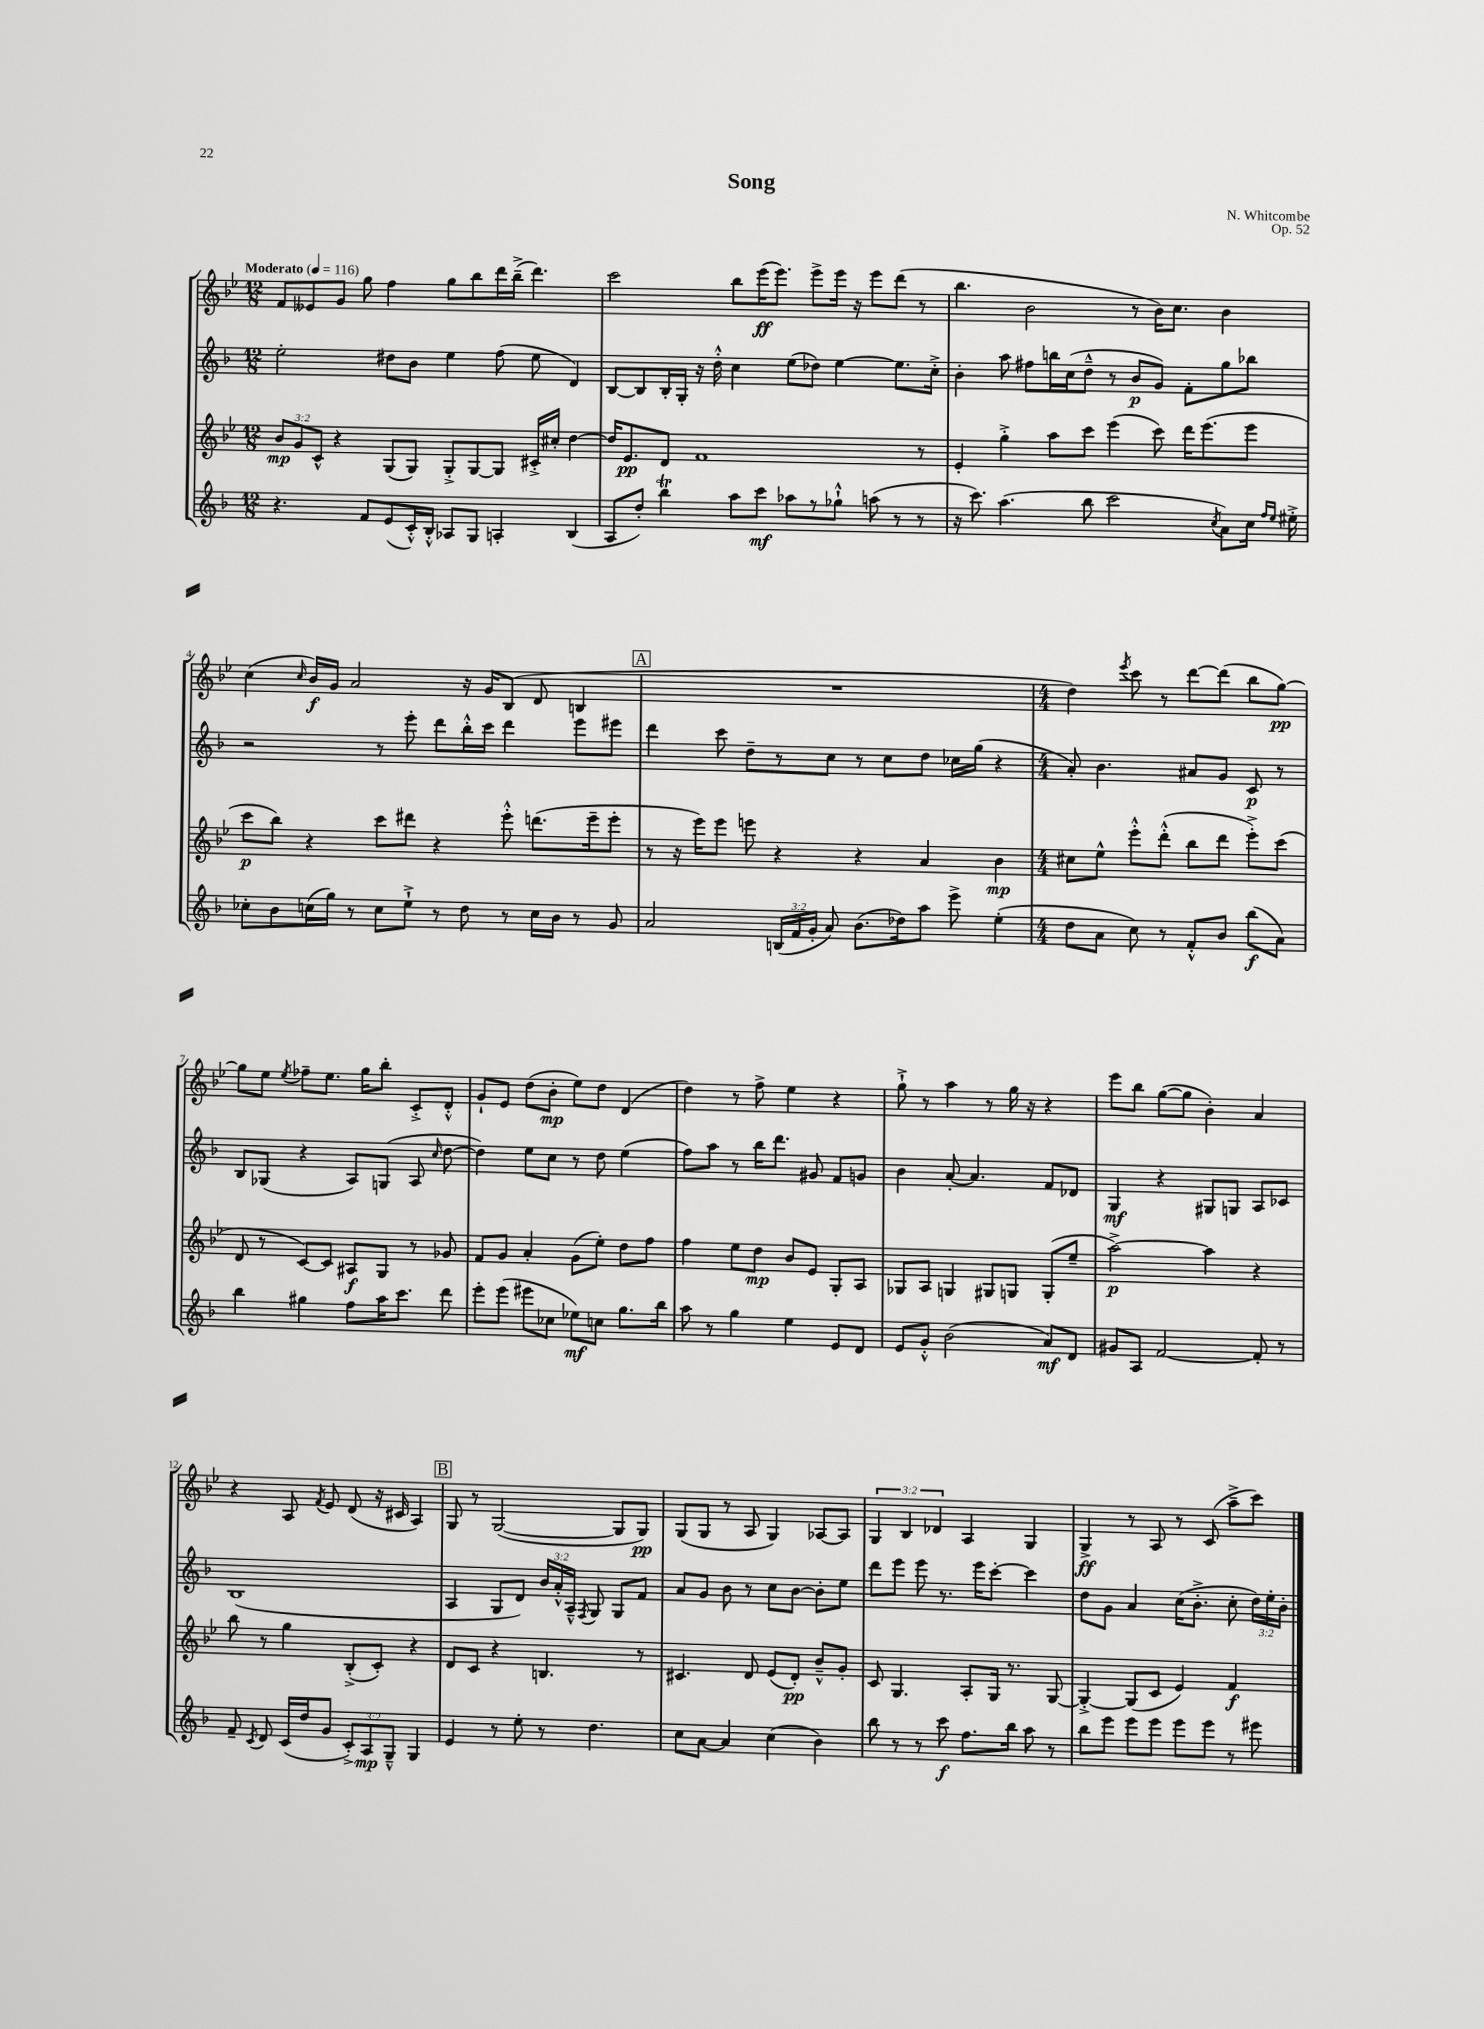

**kern	**kern	**kern	**kern
*staff4	*staff3	*staff2	*staff1
*clefG2	*clefG2	*clefG2	*clefG2
*k[b-]	*k[b-e-]	*k[b-]	*k[b-e-]
*M12/8	*M12/8	*M12/8	*M12/8
*MM116	*MM116	*MM116	*MM116
4.r	12b-	2ee'	8f
.	12g	.	.
.	.	.	8e--
.	12c^^	.	.
.	4r	.	8g
8f	.	.	8gg
(8e	(8G	8dd#	4ff
16c'^^)	8G)	8b-	.
16B-'^^	.	.	.
8A-	8G'^	4ee	8gg
8G	[8G	.	8bb-
4A'	8G]	(8ff	16ddd
.	.	.	(16bb-~^
.	16c#'^	8ee	4.ddd)
.	16cc#'	.	.
(4B-	[4dd	4d)	.
=	=	=	=
8A	16dd]	[8B-	2ccc
.	8.e-	.	.
8dd')	.	8B-]	.
4bb-	8d	16B-'	.
.	.	16G'	.
.	1f	16r	.
.	.	16dd'^^	.
8aa	.	4cc	8bb-
8ccc	.	.	(16eee-
.	.	.	8.eee-)
8aa-	.	(8ee	.
8r	.	8dd-)	8eee-^
8gg-`^^	.	[4ee	16eee-
.	.	.	16r
(8aa	.	.	8eee-
8r	.	8.ee]	(8ddd
8r	8r	.	8r
.	.	16cc'^	.
=	=	=	=
16r	4e-'	4b-'	4.bb-
8.ccc)	.	.	.
(4.aa	4gg'^	8aa	.
.	.	8ff#	2b-
.	8aa	16bb	.
.	.	(16cc	.
8bb-	8ccc	8dd~^^	.
2ccc	(4eee-	8r	.
.	.	8b-	8r
.	8ccc)	8g)	16b-)
.	.	.	8.cc
.	16ddd	8f'	.
.	(8.eee-	.	.
8qcc	.	.	.
8a)	.	8gg	4b-
16cc	8eee-	8bb-	.
16qqff	.	.	.
16qqee	.	.	.
16ee#'^	.	.	.
=	=	=	=
8cc-'	8ccc	2r	(4cc
8b-	8bb-)	.	.
.	.	.	16qqcc
(16cc	4r	.	16b-)
16gg)	.	.	16g
8r	.	.	2a
8cc	8ccc	8r	.
8ee`^	8ddd#	8eee'	.
8r	4r	8ddd	.
8dd	.	16bb-'^^	16r
.	.	16ccc	16g
8r	8eee-'^^	4ddd	(8B-
16cc	(8.ddd	.	8d
16b-	.	.	.
8r	.	8eee	4B
.	16eee-~	.	.
8g	8eee-'	8eee#	.
=	=	=	=
2a	8r	4ddd	1.r
.	16r	.	.
.	16eee-)	.	.
.	8eee-	8ccc	.
.	8eee	8dd~	.
(24B	4r	8r	.
24f	.	.	.
24g'	.	.	.
8a)	.	8cc	.
(8.b-	4r	8r	.
.	.	8cc	.
16dd-)	.	.	.
8aa	4a	8dd	.
8eee^	.	16cc-	.
.	.	(16gg	.
(4ee'	4b-	4r	.
=	=	=	=
*M4/4	*M4/4	*M4/4	*M4/4
8dd	8cc#	8a')	4dd)
8a	8ee-^^	4.b-	.
.	.	.	8qeee-
8cc)	8eee-'^^	.	8ccc
8r	(8ddd'^^	.	8r
8f'^^	8bb-	8a#	[8ddd
8b-	8ddd	8g	(8ddd]
(8bb-	8eee-'^)	8c	8bb-
8a)	(8ccc	8r	[8gg)
=	=	=	=
4bb-	8d	8B-	8gg]
.	8r	(8G-	8ee-
.	.	.	8qee-
4gg#	[8c)	4r	8ff-~
.	8c]	.	8.ee-
8ff	8A#	8A)	.
.	.	.	16gg
16aa	8G	(8G	8bb-'
8.ccc	.	.	.
.	8r	8A	8c'^
.	.	16qqcc	.
8ddd	8g-	[8dd	8d'^^
=	=	=	=
8eee'	8f	4dd])	8g`
(8eee	8g	.	8e-
8eee#	4a'	8ee	(8dd
8cc-	.	8cc	8b-'
8ee-)	(8g	8r	8ee-)
8cc	8ee-')	8dd	8dd
8.gg	8dd	(4ee	(4d
.	8ff	.	.
16bb-	.	.	.
=	=	=	=
8aa	4ff	8ff)	4dd)
8r	.	8aa	.
4gg	8ee-	8r	8r
.	8dd	16bb-	8ff^
.	.	8.ddd	.
4ee	8b-	.	4ee-
.	8e-	8g#	.
8e	8G'	8f	4r
8d	8A	8g	.
=	=	=	=
8e	8G-	4b-	8gg`^
8g'^^	8A	.	8r
(2b-	4G	[8a'	4aa
.	.	4.a]	.
.	8G#	.	8r
.	8G	.	16gg
.	.	.	16r
8a)	(8G'	8f	4r
8d	8ee-~	8d-	.
=	=	=	=
8g#	[2aa^)	4G	8eee-
8A	.	.	8bb-
[2f	.	4r	([8gg
.	.	.	8gg]
.	4aa]	8G#	4b-')
.	.	8G	.
8f']	4r	8A	4a
8r	.	8c-	.
=	=	=	=
8f~	8bb-	(1B-	4r
8qc	.	.	.
8d	8r	.	.
(16c	4gg	.	8A
16dd	.	.	.
.	.	.	8qf
8g	.	.	8e-
12c'^)	(8B-'^	.	(8d
12A	.	.	.
.	8c')	.	16r
12G~^^	.	.	.
.	.	.	16c#
4G	4r	.	4A)
=	=	=	=
4e	8d	4A	8G
.	8c	.	8r
8r	4r	8G	([2G
8ee'	.	8d)	.
8r	4.B	24b-	.
.	.	24a'^^	.
.	.	24A~^^	.
.	.	8qF	.
4.dd	.	8G	.
.	.	8G	8G]
.	8r	8f	8G)
=	=	=	=
8cc	4.c#	8a	(8G
[8a	.	8g	8G
4a]	.	8b-	8r
.	8d	8r	8A
(4cc	(8e-	8cc	4G)
.	8d')	[8b-	.
4b-)	8b-~^^	8b-']	[8A-
.	8g'	8ee	8A-]
=	=	=	=
8bb-	8c	8ddd	6G
8r	4.G	8eee	.
.	.	.	6B-
8r	.	8eee	.
.	.	.	6d-
8ccc	.	8.r	.
8.ff	8A'	.	4A
.	.	16eee	.
.	16G	[8ccc'	.
16bb-	8.r	.	.
8aa	.	4ccc]	4G
8r	[8G	.	.
=	=	=	=
8bb-	4G'^_	8dd	4G^
8eee	.	8g	.
8eee	(8G]	4a	8r
8eee	8c	.	8A
8eee	4e-)	(16cc	8r
.	.	8.b-'^	.
8eee	.	.	(8c
8r	4f	8cc'	8aa~^
8eee#	.	24dd)	8ccc)
.	.	24ee'	.
.	.	24b-'	.
==	==	==	==
*-	*-	*-	*-
